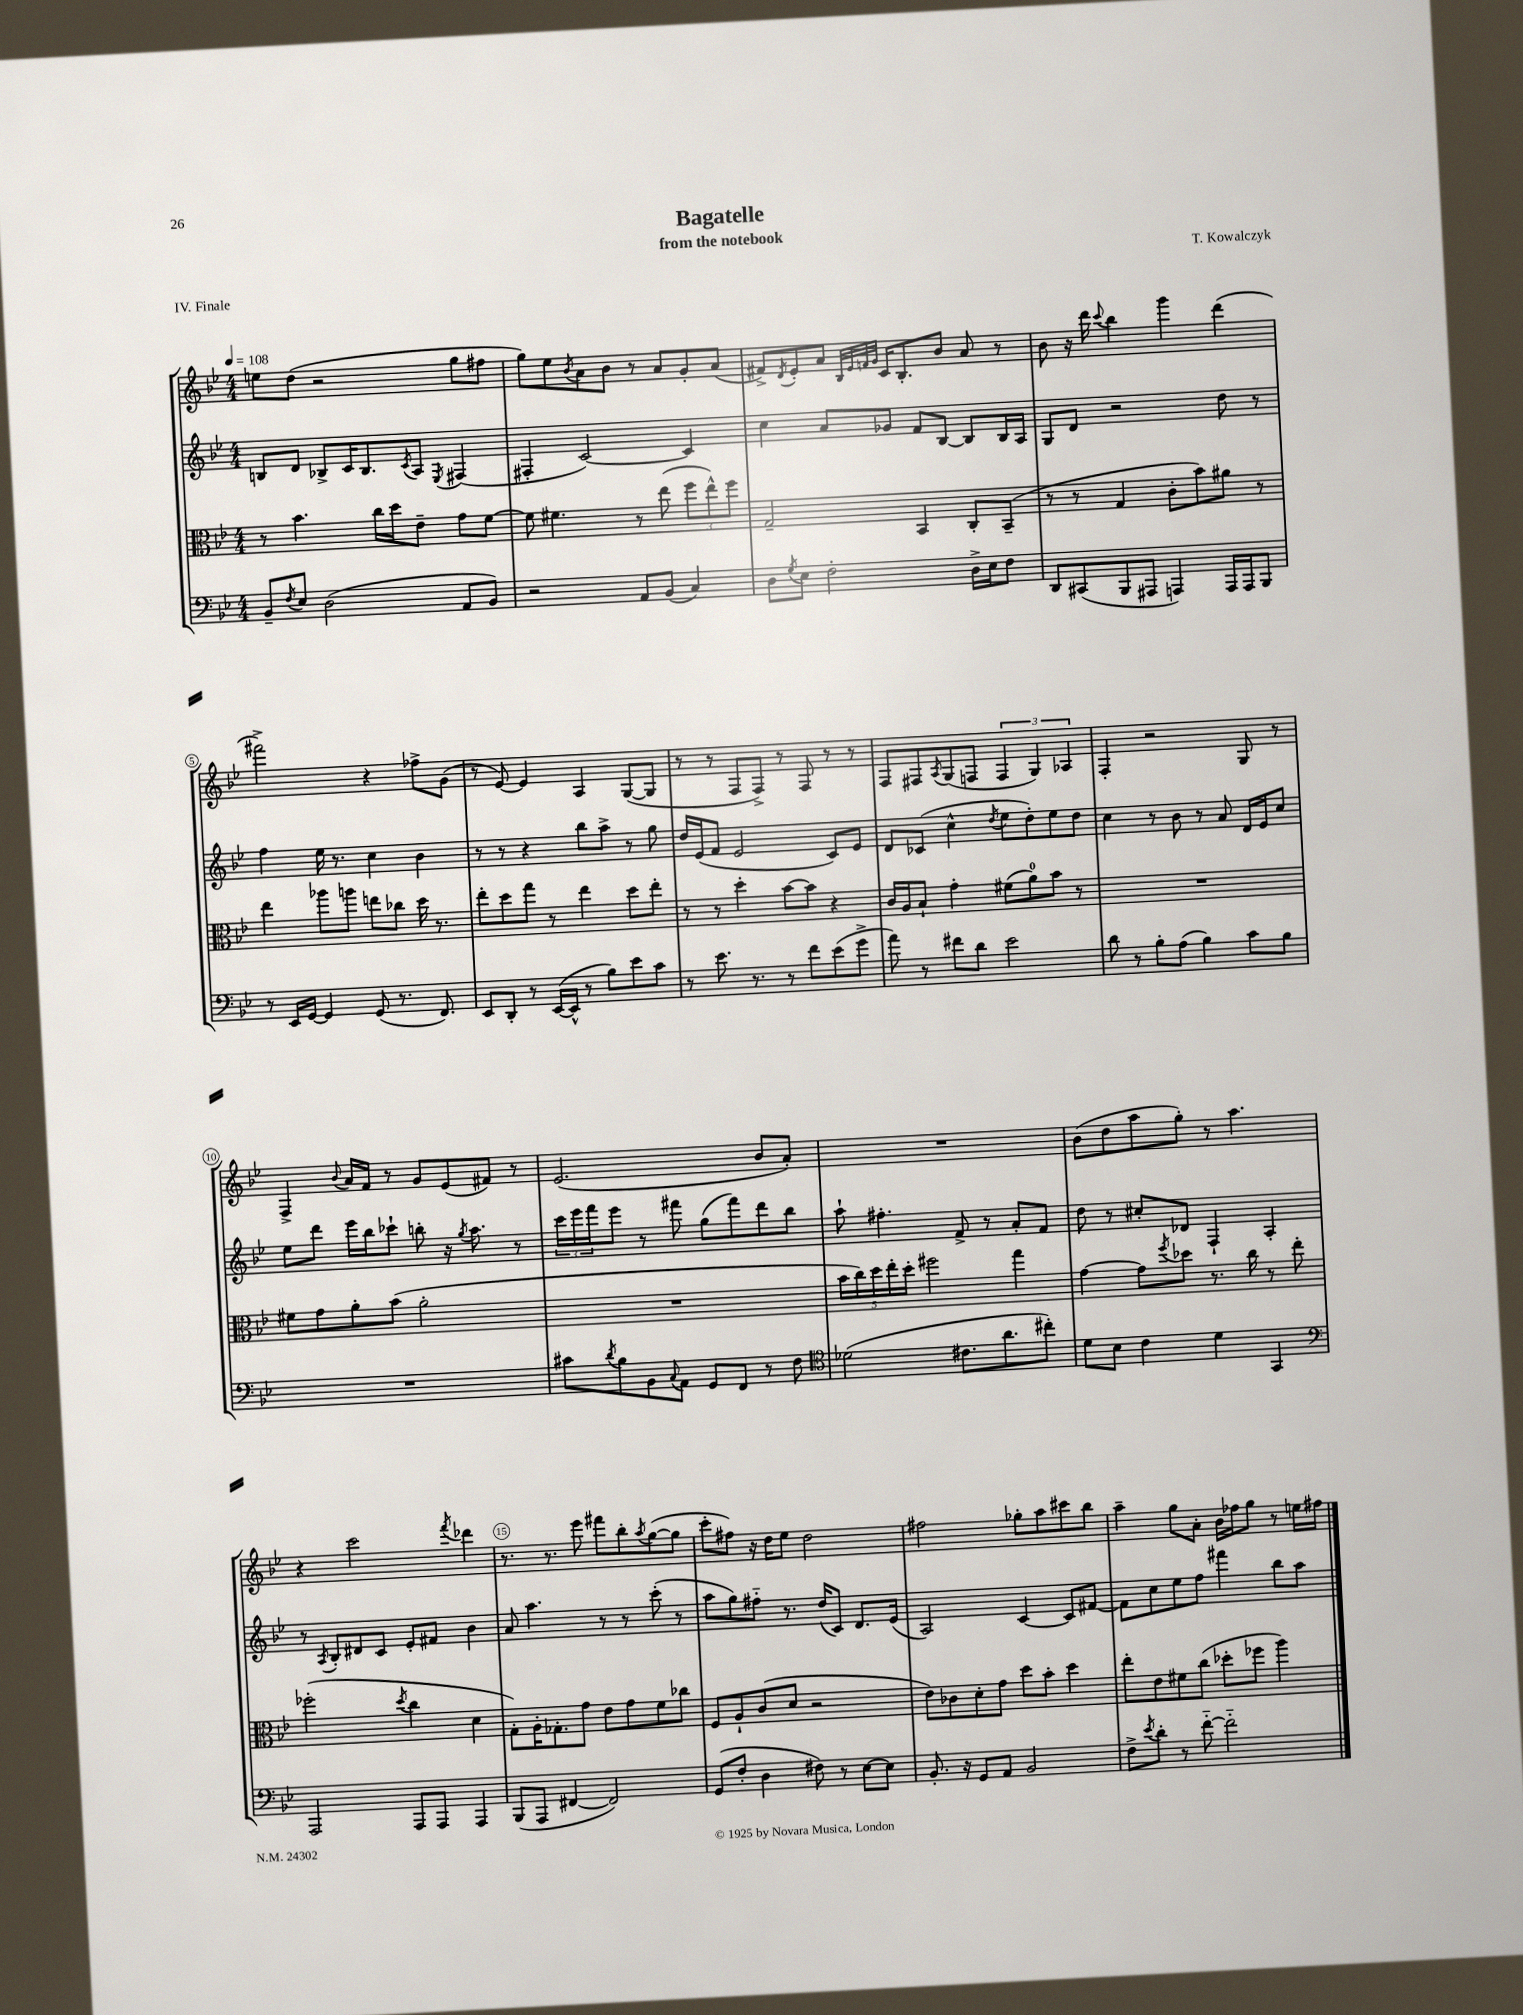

**kern	**kern	**kern	**kern
*part4	*part3	*part2	*part1
*staff4	*staff3	*staff2	*staff1
*clefF4	*clefC3	*clefG2	*clefG2
*k[b-e-]	*k[b-e-]	*k[b-e-]	*k[b-e-]
*M4/4	*M4/4	*M4/4	*M4/4
*MM108	*MM108	*MM108	*MM108
=1	=1	=1	=1
8BB-~/L	8r	8Bn/L	8een\L
8qF/	.	.	.
8E-/J	4.b-\	8d/J	(8dd\J
(2D\	.	8B-X^/L	2r
.	.	16c/K	.
.	.	8.B-/	.
.	16cc\LL	.	.
.	16dd\J	.	.
.	.	8qc/	.
.	8e-~\J	8A/J	.
.	.	8qE-/	.
8AA/L	8g\L	(4F#X/	8gg\L
8BB-/J)	[8f\J	.	8ff#X\J
=2	=2	=2	=2
2r	8f\]	4F#X'/	8gg\L)
.	4.f#X\	.	8ee-\
.	.	.	8qb-/
.	.	[2c/)	8a\
.	.	.	8b-\J
8AA/L	8r	.	8r
(8BB-/J	(8ee-\	.	8a/L
4C/)	12ff\L	4c/]	8g'/
.	12ee-^^\)	.	.
.	.	.	(8a/J
.	12ff\J	.	.
=3	=3	=3	=3
8D\L	2G~/	4cc\	8f#X^/L)
8qG/	.	.	8qd/
8E-\J	.	.	8e-'/
2F'\	.	8a/L	8a/J
.	.	.	32qqB-/LLL
.	.	.	32qqe-/
.	.	.	32qqfn/
.	.	.	32qqg/JJJ
.	.	8g-X/J	16c/KL
.	.	.	8.B-'/
.	4BB-/	8f/L	.
.	.	[8B-/J	8b-/J
16D^\LL	8C'/L	8B-/L]	8a/
16E-\J	.	.	.
8F\J	(8BB-~/J	16B-/L	8r
.	.	16A/JJ	.
=4	=4	=4	=4
8DD/L	8r	8G/L	8b-\
(8CC#X/	8r	8d/J	16r
.	.	.	16ddd\
.	.	.	8qqccc/
8BBB-/	4G/	2r	4bb-\
8AAA#X/J	.	.	.
4AAAn/)	8c'\L	.	4ggg\
.	8b-\)	.	.
16AAA/LL	8a#X\J	8dd\	(4ddd\
16AAA/J	.	.	.
8BBB-/J	8r	8r	.
!!LO:LB:g=z
=5	=5	=5	=5
8r	4ee-\	4ff\	2fff#X^\)
16EE-/LL	.	.	.
[16GG/JJ	.	.	.
4GG/]	8aa-X\L	16ee-\	.
.	.	8.r	.
.	8aan\J	.	.
(8GG/	8een\L	4cc\	4r
8.r	8cc-X\J	.	.
.	16dd\	4b-\	8ff-X^\L
8.FF/)	8.r	.	.
.	.	.	(8g\J
=6	=6	=6	=6
8EE-/L	8ee-'\L	8r	8r
8DD'/J	8dd\	8r	[8e-/)
8r	8gg\J	4r	4e-/]
([16EE-/LL	8r	.	.
16EE-^^/JJ]	.	.	.
8r	4ee-\	8bb-\L	4A/
8B-\L)	.	8aa^\J	.
8e-\	8dd\L	8r	([8G/L
8c\J	8ee-'\J	8gg\	8G/J]
=7	=7	=7	=7
8r	8r	16dd/LL	8r
.	.	(16e-/J	.
8.e-\	8r	8f/J	8r
.	4dd'\	2e-/	8F/L
8.r	.	.	.
.	.	.	8F^/J)
8r	[8b-\L	.	8r
8f\L	8b-\J]	.	8F/
(8e-\	4r	8c/L)	8r
8g^\J	.	8e-/J	8r
=8	=8	=8	=8
8a\)	16c/LL	8d/L	8F/L
.	16A/J	.	.
8r	8B-`/J	(8c-X/J	8F#X/
.	.	.	8qA/
8f#X\L	4g'\	4cc^^\	(8G/
8d\J	.	.	8Fn/J
.	.	8qdd/	.
2e-\	(8f#X\L	8ee-\L	6F/
.	8a\)	8dd'\)	.
.	.	.	6G/)
.	8b-\J	8ee-\	.
.	.	.	6A-X/
.	8r	8dd\J	.
=9	=9	=9	=9
8d\	1r	4cc\	4F'/
8r	.	.	.
8B-'\L	.	8r	2r
(8A\J	.	8b-\	.
4B-\)	.	8r	.
.	.	8a/	.
8c\L	.	16d/LL	8G/
.	.	16e-/J	.
8B-\J	.	8cc/J	8r
!!LO:LB:g=z
=10	=10	=10	=10
1r	8f#X\L	8ee-\L	4F^/
.	8g\	8ddd\J	.
.	.	.	8qqb-/
.	8a'\	16eee-\LL	16a/LL
.	.	16bb-\J	16f/JJ
.	(8b-\J	8ccc-X`\J	8r
.	2a'\	8bbn'\	8g/L
.	.	16r	(8e-/
.	.	8qgg/	.
.	.	8.aa\	.
.	.	.	8f#X/J)
.	.	8r	8r
=11	=11	=11	=11
8c#X\L	1r	24ccc\LL	(2.e-/
.	.	24eee-\	.
.	.	24fff\J	.
8qd/	.	.	.
8B-\	.	8eee-\J	.
8BB-\	.	8r	.
8qqC/	.	.	.
8AA\J	.	8fff#X\	.
8GG/L	.	(8gg\L	.
8FF/J	.	8fff#\)	.
8r	.	8ddd\	8b-/L
8F\	.	8bb-\J	8a'/J)
=12	=12	=12	=12
*clefC4	*	*	*
(2d-X\	20b-\LL	8aa`\	1r
.	20cc\)	.	.
.	20dd\	.	.
.	.	4.ff#X'\	.
.	20ee-'\	.	.
.	20dd'\JJ	.	.
.	2ff#X\	.	.
8.c#X\L	.	8f^/	.
.	.	8r	.
8.a\	.	.	.
.	4gg\	8a'/L	.
8cc#X'\J)	.	8f/J	.
=13	=13	=13	=13
8d\L	[4g\	8dd\	(8b-\L
8B-\J	.	8r	8dd\
4c\	8g\L]	8cc#X'/L	8aa\
.	8qff/	.	.
.	8dd-X\J	8d-X/J	8gg'\J)
4d\	8.r	4F`/	8r
.	.	.	4.aa\
.	16cc\	.	.
4GG/	8r	4A'/	.
.	8ee-'\	.	.
!!LO:LB:g=z
=14	=14	=14	=14
*clefF4	*	*	*
2AAA/	(2ff-X'\	8r	4r
.	.	8qA/	.
.	.	8B-'/L	.
.	.	8d#X/	2ccc\
.	.	8c/J	.
.	8qdd/	.	.
8AAA/L	4cc\	8e-'/L	.
8AAA/J	.	8f#X/J	.
.	.	.	8qfff/
4AAA/	4d\	4b-\	4ddd-X\
=15	=15	=15	=15
(8BBB-/L	8G'\L)	8a/	8.r
8AAA/J	16A'\K	4.aa\	.
.	8.G-X'\	.	8.r
[4FF#X/	.	.	.
.	8g\J	.	8eee-\
2FF#/])	8e-\L	8r	8fff#X\L
.	8g\	8r	8bb-'\
.	.	.	8qaa/
.	8f\	(8ccc'\	([8gg\
.	8cc-X\J	8r	8gg\J]
=16	=16	=16	=16
(8GG/L	8F/L	8aa\L	8ccc'\L
8F'/J	8A`/	8gg\)	8ff#X\J)
4D\	(8c/	8ff#X\J	16r
.	.	.	16dd\KL
.	8d/J	8.r	8ee-\J
8F#X\)	2r	.	2dd\
.	.	(16dd/KL	.
8r	.	8c/J)	.
[8E-\L	.	8.d/L	.
8E-\J]	.	.	.
.	.	(16e-/Jk	.
=17	=17	=17	=17
8.BB-'/	8e-\L)	2A/)	2ff#X\
.	8c-X\	.	.
16r	.	.	.
8GG/L	8d'\	.	.
8AA/J	8g\J	.	.
2BB-/	8dd\L	[4c/	8gg-X'\L
.	8b-'\J	.	8aa\
.	4dd\	8c/L]	8ccc#X\
.	.	[8f#X/J	8bb-\J
=18	=18	=18	=18
8F^\L	8ee-'\L	8f#\L]	4aa~\
8qe-/	.	.	.
8d'\J	8e-\	8cc\	.
8r	8f#X\	8ee-\	8gg\L
[8f\	(8cc\J	8ff\J	8a'\J
2f\]	8dd-X'\L	4fff#X\	16b-\LL
.	.	.	16ff-X\J
.	8ff-X\J	.	8gg\J
.	4aa\)	8bb-\L	8r
.	.	8aa\J	16een\LL
.	.	.	16ff#X\JJ
==	==	==	==
*-	*-	*-	*-
